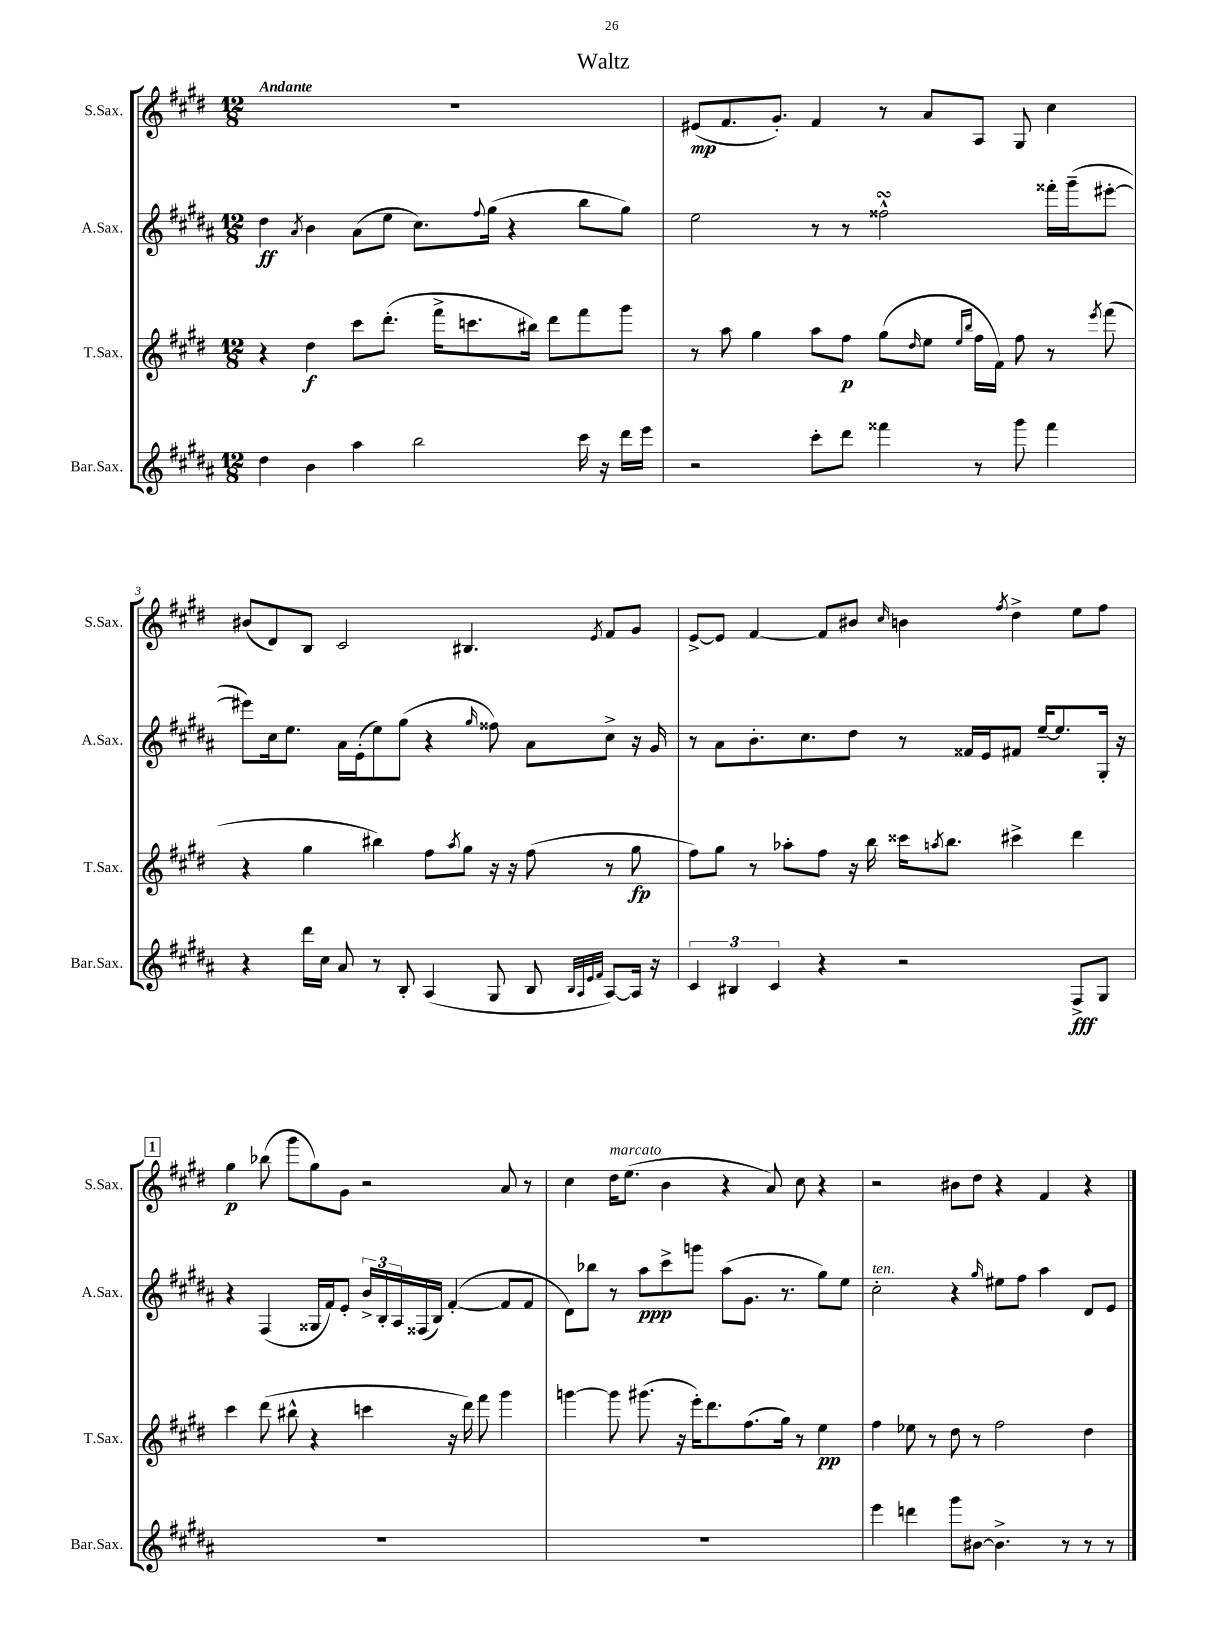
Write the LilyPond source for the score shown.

\header { title = "Waltz" }
<<
\new StaffGroup <<
\new Staff = "s0" \with { instrumentName = "S.Sax." shortInstrumentName = "S.Sax." } {
    \clef treble \key e \major \numericTimeSignature \time 12/8 \tempo "Andante"
    R1. |
    eis'8\mp( fis'8. gis'8.-.) fis'4 r8 a'8 a8 gis8 cis''4 |
    bis'8( dis'8) b8 cis'2 bis4. \acciaccatura { e'8 } fis'8 gis'8 |
    e'8~-> e'8 fis'4~ fis'8 bis'8 \grace { cis''16 } b'4 \acciaccatura { fis''8 } dis''4-> e''8 fis''8 |
    \mark \markup { \box "1" } gis''4\p bes''8( gis'''8 gis''8) gis'8 r2 a'8 r8 |
    cis''4 dis''16^\markup { \italic "marcato" } e''8.( b'4 r4 a'8) cis''8 r4 |
    r2 bis'8 dis''8 r4 fis'4 r4 \bar "|." |
}
\new Staff = "s1" \with { instrumentName = "A.Sax." shortInstrumentName = "A.Sax." } {
    \clef treble \key b \major \numericTimeSignature \time 12/8
    dis''4\ff \acciaccatura { ais'8 } b'4 ais'8( e''8 cis''8.) \appoggiatura { fis''8 } gis''16( r4 b''8 gis''8) |
    e''2 r8 r8 fisis''2-^\turn fisis'''16-. gis'''16--( eis'''8~-. |
    eis'''8) cis''16 e''8. ais'16 e'16-.( e''8) gis''8( r4 \grace { gis''16 } fisis''8) ais'8 cis''8-> r16 gis'16 |
    r8 ais'8 b'8.-. cis''8. dis''8 r8 fisis'16 e'16 fis'8 e''16~-- e''8. gis16-. r16 |
    \mark \markup { \box "1" } r4 fis4( gisis16 fis'16) e'8-. \tuplet 3/2 { b'16-> b16-. ais16 } fisis16( b16) fis'4~-.( fis'8 fis'8 |
    dis'8) bes''8 r8 ais''8\ppp cis'''8-> g'''8 ais''8( gis'8. r8. gis''8) e''8 |
    cis''2-.^\markup { \italic "ten." } r4 \grace { gis''16 } eis''8 fis''8 ais''4 dis'8 e'8 \bar "|." |
}
\new Staff = "s2" \with { instrumentName = "T.Sax." shortInstrumentName = "T.Sax." } {
    \clef treble \key e \major \numericTimeSignature \time 12/8
    r4 dis''4\f cis'''8 dis'''8.-.( fis'''16-> c'''8. bis''16) dis'''8 fis'''8 gis'''8 |
    r8 a''8 gis''4 a''8 fis''8\p gis''8( \grace { dis''16 } e''8 \grace { e''16 b''16 } fis''16 fis'16) fis''8 r8 \acciaccatura { e'''8 } fis'''8( |
    r4 gis''4 bis''4) fis''8 \acciaccatura { a''8 } gis''8 r16 r16 fis''8( r8 gis''8\fp |
    fis''8) gis''8 r8 aes''8-. fis''8 r16 b''16 cisis'''16 \acciaccatura { a''8 } b''8. cis'''4-> dis'''4 |
    \mark \markup { \box "1" } cis'''4 dis'''8( bis''8-^ r4 c'''4 r16 dis'''16) fis'''8 gis'''4 |
    g'''4~ g'''8 gis'''8.( r16 e'''16-.) dis'''8. fis''8.( gis''16) r8 e''4\pp |
    fis''4 ees''8 r8 dis''8 r8 fis''2 dis''4 \bar "|." |
}
\new Staff = "s3" \with { instrumentName = "Bar.Sax." shortInstrumentName = "Bar.Sax." } {
    \clef treble \key b \major \numericTimeSignature \time 12/8
    dis''4 b'4 ais''4 b''2 cis'''16 r16 dis'''16 e'''16 |
    r2 cis'''8-. dis'''8 fisis'''4 r8 gis'''8 fisis'''4 |
    r4 dis'''16 cis''16 ais'8 r8 b8-. ais4( gis8 b8 \grace { b32 ais32 e'32 fis'32 } ais8~) ais16 r16 |
    \tuplet 3/2 { cis'4 bis4 cis'4 } r4 r2 fis8->\fff gis8 |
    \mark \markup { \box "1" } R1. |
    R1. |
    e'''4 d'''4 gis'''8 bis'8~ bis'4.-> r8 r8 r8 \bar "|." |
}
>>
>>
